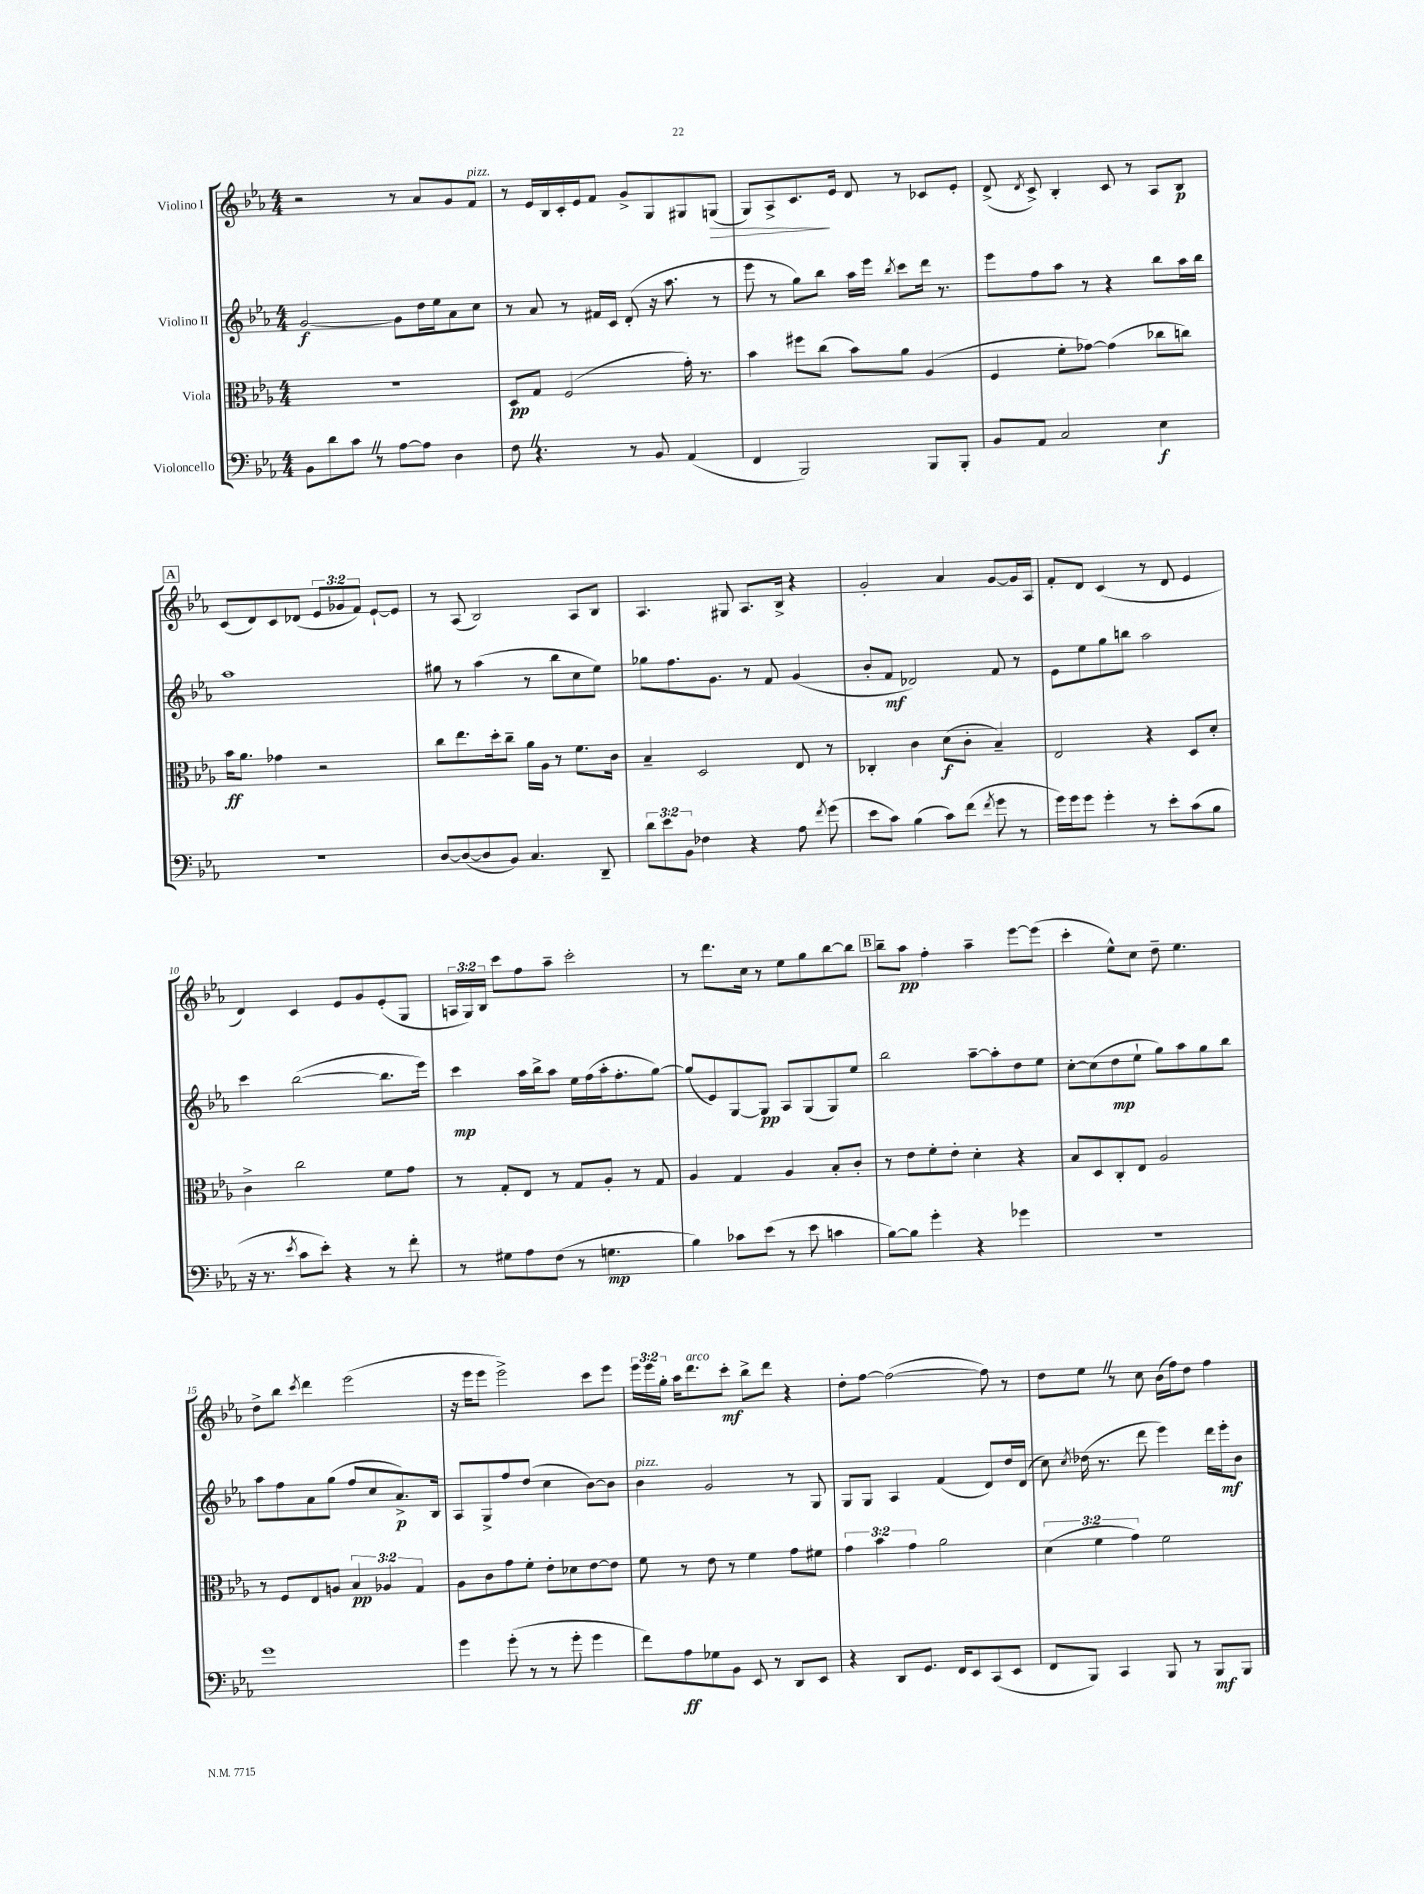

**kern	**kern	**kern	**kern
*staff4	*staff3	*staff2	*staff1
*clefF4	*clefC3	*clefG2	*clefG2
*k[b-e-a-]	*k[b-e-a-]	*k[b-e-a-]	*k[b-e-a-]
*M4/4	*M4/4	*M4/4	*M4/4
8BB-	1r	[2g	2r
8d	.	.	.
8c	.	.	.
8r	.	.	.
[8A-	.	8g]	8r
8A-]	.	16dd	8a-
.	.	16ee-	.
4D	.	8a-	8g
.	.	8cc	8f
=	=	=	=
8F	8D	8r	8r
4.r	8G	8a-	16e-
.	.	.	16B-
.	(2F	8r	16c'
.	.	.	16e-
.	.	16f#	8f
.	.	16c	.
8r	.	(8d'	8g^
8BB-	.	16r	8G
.	.	8.aa-	.
(4AA-	16g')	.	8G#
.	8.r	.	.
.	.	8r	(8G
=	=	=	=
4FF	4b-	8eee-	8G)
.	.	8r	8A-^
2BBB-)	8ff#	8gg)	8.c
.	(8cc	8bb-	.
.	.	.	16e-
.	8b-)	16aa-	8d
.	.	16eee-	.
.	.	8qbb-	.
.	8a-	8ccc	8r
8BBB-	(4A-	16ddd	8c-
.	.	8.r	.
8BBB-'	.	.	8e-'
=	=	=	=
8BB-	4F	8eee-	(8d^
.	.	.	8qd
8AA-	.	8ff	8c^)
2C	8f'	8aa-	4B-'
.	[8g-)	8r	.
.	(4g-]	4r	8c
.	.	.	8r
4E-	8cc-	8bb-	8A-
.	8cc)	16aa-	8B-
.	.	16bb-	.
=	=	=	=
1r	16b-	1aa-	(8c
.	8.a-	.	.
.	.	.	8d)
.	4g-	.	8c
.	.	.	(8d-
.	2r	.	12e-
.	.	.	12g-
.	.	.	12f)
.	.	.	[8e-`
.	.	.	8e-]
=	=	=	=
[8D	8cc	8gg#	8r
(8D_	8.ee-	8r	(8A-
8D]	.	(4aa-	2B-)
.	16dd'	.	.
8BB-)	8cc~	.	.
4.C	16a-	8r	.
.	16A-	.	.
.	8r	8bb-	.
.	8.f	8cc	8A-
8DD~	.	8ee-)	8B-
.	16c	.	.
=	=	=	=
12d	4B-~	8gg-	4.A-
12e-	.	.	.
.	.	8.ff	.
12BB-	.	.	.
4F-	2D	.	.
.	.	8.g	.
.	.	.	8G#
4r	.	8r	8.A-
.	.	8f	.
.	.	.	16B-^
8A-	8E-	(4g	4r
8qf	.	.	.
(8g	8r	.	.
=	=	=	=
8e-	4C-'	8b-'	2g'
8c)	.	8f	.
(4B-	4c	2d-)	.
8c)	(8d	.	4a-
(8f	8c'	.	.
8qf	.	.	.
8g	4B-~)	8f	[8g
8r	.	8r	16g]
.	.	.	16A-
=	=	=	=
16g)	2E-	8e-	8f'
16g	.	.	.
8g	.	8ee-	8d
4g'	.	8gg	(4c
.	.	8bb	.
8r	4r	2aa-	8r
8e-'	.	.	8d
(8c	8D	.	4e-
8B-	8d'	.	.
=	=	=	=
16r	4c^	4ccc	4d)
8.r	.	.	.
8qe-	.	.	.
8c	2cc	([2bb-	4c
8e-')	.	.	.
4r	.	.	8e-
.	.	.	8g
8r	8f	8.bb-]	(8e-'
8f'	8g	.	8G
.	.	16eee-)	.
=	=	=	=
8r	8r	4ccc	24A
.	.	.	24G)
.	.	.	24B-
8G#	8G'	.	8ccc
8A-	8E-	16aa-	8ff
.	.	16bb-^	.
(8F	8r	8aa-	8aa-~
8r	8G	16ee-	2ccc'
.	.	(16ff	.
4.G	8A-'	16aa-'	.
.	.	8.ff'	.
.	8r	.	.
.	8G	[8gg)	.
=	=	=	=
4B-)	4A-	(8gg]	8r
.	.	8e-)	8.ddd
8c-	4G	[8G	.
.	.	.	16cc
(8e-	.	8G]	8r
8r	4A-	8A-	8ee-
8e-	.	(8G	8gg
4c	8B-'	8G)	[8bb-
.	8c'	8ee-	8bb-]
=	=	=	=
[8B-)	8r	2bb-	8bb-~
8B-]	8e-	.	8aa-
4g'	8f'	.	4ff'
.	8e-'	.	.
4r	4d'	[8aa-~	4aa-~
.	.	8aa-']	.
4g-	4r	8dd	[8eee-
.	.	8ee-	(8eee-]
=	=	=	=
1r	8B-	[8cc'	4ccc'
.	8D	(8cc]	.
.	8C'	8dd	8ee-^^)
.	8E-	8ee-`	8cc
.	2A-	8gg)	8dd~
.	.	8aa-	4.ee-
.	.	8gg	.
.	.	8bb-	.
=	=	=	=
1g	8r	8aa-	8dd^
.	8F	8ff	8bb-
.	.	.	8qccc
.	8E-	8a-	4ddd
.	8A	(8gg	.
.	6B-	8ff	(2eee-
.	.	8cc	.
.	6A-	.	.
.	.	8.a-^)	.
.	6G	.	.
.	.	16B-	.
=	=	=	=
4g	8A-	8A-	16r
.	.	.	16eee-
.	8c	8G^	8eee-
(8g'	8g	8ff	2eee-^)
8r	8f'	(8dd	.
8r	8e-'	4cc	.
8g'	8d-	.	.
4g	[8e-	[8b-)	8ccc
.	8e-]	8b-]	8eee-
=	=	=	=
8f)	8f	4b-	24eee-
.	.	.	24eee-
.	.	.	24gg'
8A-	8r	.	16aa-
.	.	.	8.ddd
8G-	8e-	2g	.
8BB-	8r	.	8ccc'
8EE-	4f	.	8bb-^
8r	.	.	8ddd
8DD	8g	8r	4r
8EE-	8f#	8G	.
=	=	=	=
4r	6g	8G	8dd'
.	.	8G	[8ff
.	6b-	.	.
8DD	.	4A-	(2ff_
.	6g	.	.
8.GG	.	.	.
.	2a-	(4f	.
16FF	.	.	.
8EE-	.	.	.
(8CC	.	8d)	8ff])
8EE-	.	16dd	8r
.	.	(16d	.
=	=	=	=
8FF	(6d	8cc)	8dd
.	.	8qcc	.
8BBB-)	.	(16dd-	8ee-
.	6f	.	.
.	.	8.r	.
4CC	.	.	8r
.	6g)	.	.
.	.	8ddd	8cc
8BBB-	2f	4eee-)	(16b-
.	.	.	16ff)
8r	.	.	8dd
8BBB-	.	16ddd	4ff
.	.	16eee-'	.
8BBB-	.	8b-	.
==	==	==	==
*-	*-	*-	*-
